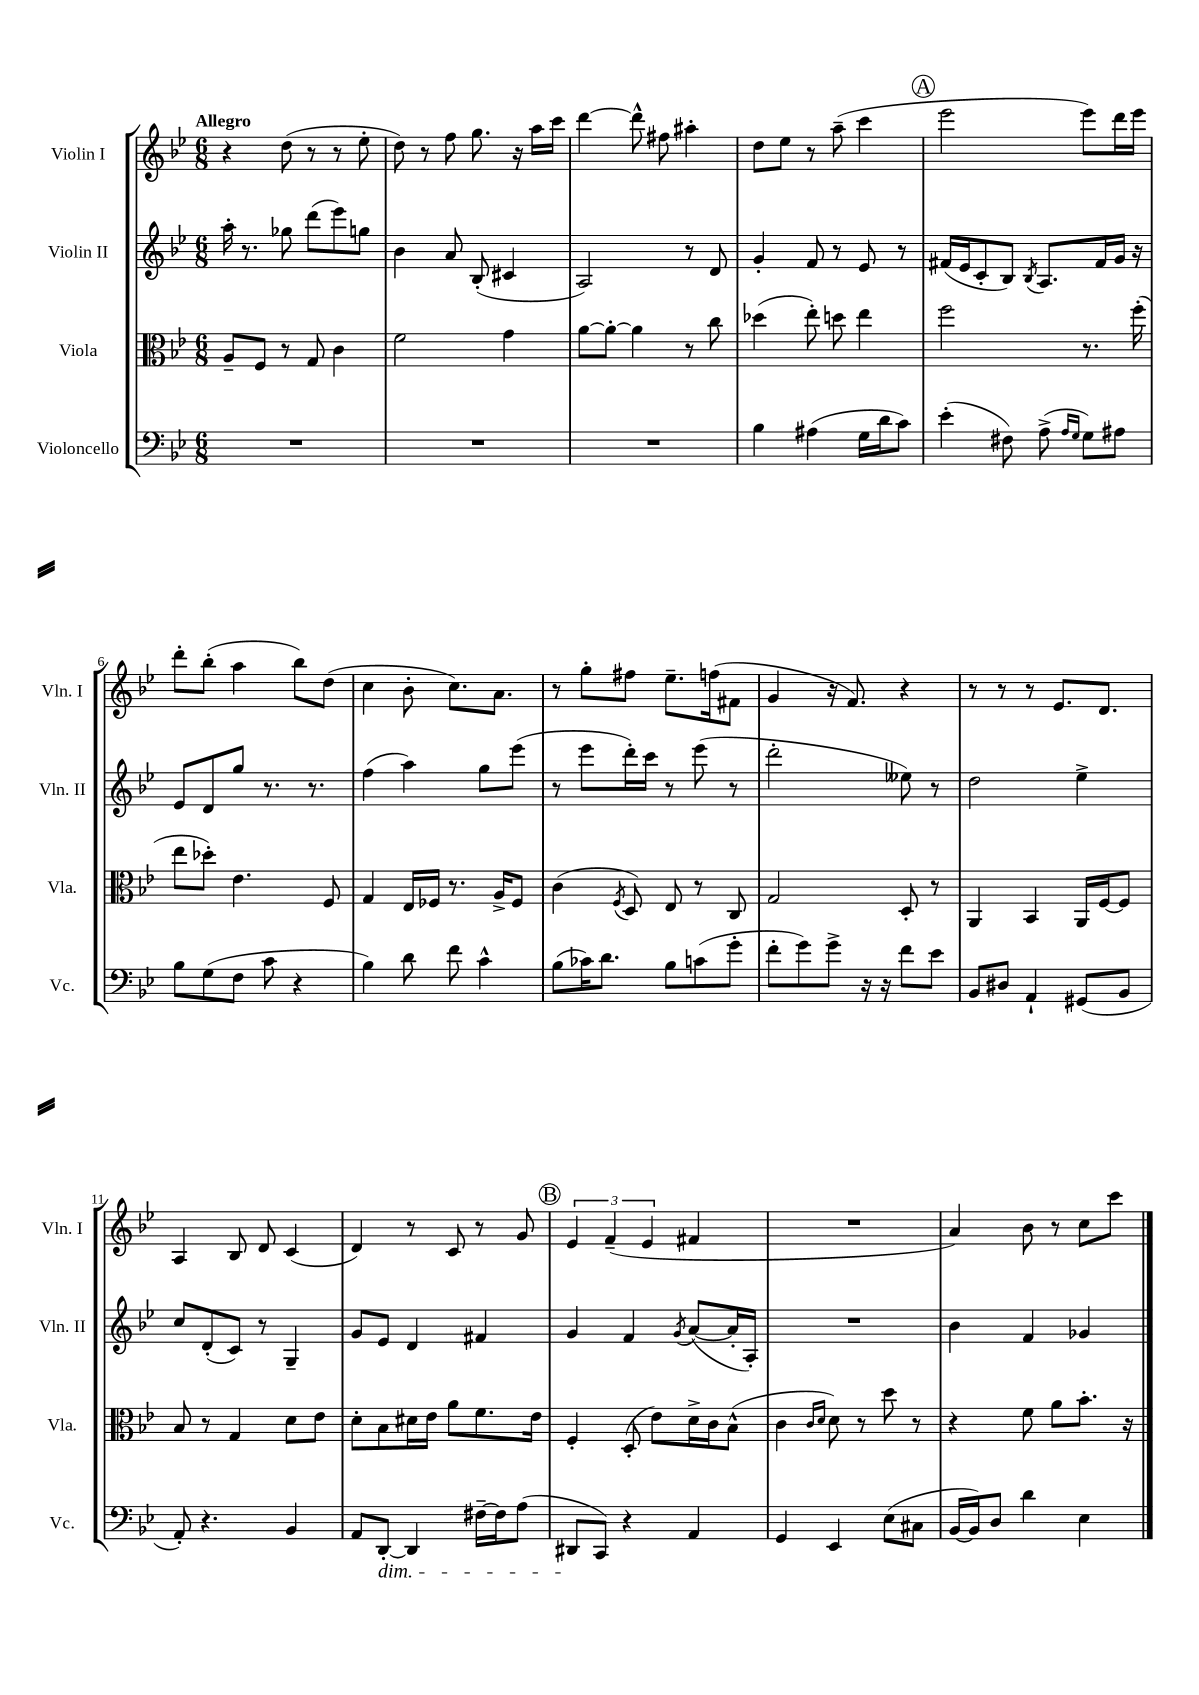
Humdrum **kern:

**kern	**kern	**kern	**kern
*staff4	*staff3	*staff2	*staff1
*clefF4	*clefC3	*clefG2	*clefG2
*k[b-e-]	*k[b-e-]	*k[b-e-]	*k[b-e-]
*M6/8	*M6/8	*M6/8	*M6/8
2.r	8A~	16aa'	4r
.	.	8.r	.
.	8F	.	.
.	8r	8gg-	(8dd
.	8G	(8ddd	8r
.	4c	8eee-)	8r
.	.	8gg	8ee-'
=	=	=	=
2.r	2f	4b-	8dd)
.	.	.	8r
.	.	8a	8ff
.	.	(8B-'	8.gg
.	4g	4c#	.
.	.	.	16r
.	.	.	16aa
.	.	.	16ccc
=	=	=	=
2.r	[8a	2A)	[4ddd
.	8a'_	.	.
.	4a]	.	8ddd^^]
.	.	.	8ff#
.	8r	8r	4aa#'
.	8cc	8d	.
=	=	=	=
4B-	(4dd-	4g'	8dd
.	.	.	8ee-
(4A#	8ee-')	8f	8r
.	8dd	8r	(8aa~
16G	4ee-	8e-	4ccc
16d	.	.	.
8c)	.	8r	.
=	=	=	=
(4e-'	2ff	(16f#	2eee-
.	.	16e-	.
.	.	8c'	.
8F#)	.	8B-)	.
.	.	8qB-	.
(8A^	.	8.A	.
16qqA	.	.	.
16qqG	.	.	.
8G)	8.r	.	8eee-)
.	.	16f#	.
8A#	.	16g	16ddd
.	(16ff'	16r	16eee-
=	=	=	=
8B-	8ee-	8e-	8ddd'
(8G	8dd-')	8d	(8bb-'
8F	4.e-	8gg	4aa
8c	.	8.r	.
4r	.	.	8bb-)
.	.	8.r	.
.	8F	.	(8dd
=	=	=	=
4B-)	4G	(4ff	4cc
8d	16E-	4aa)	8b-'
.	16F-	.	.
8f	8.r	.	8.cc)
4c^^	.	8gg	.
.	16A^	.	8.a
.	8F-	(8eee-	.
=	=	=	=
(8B-	(4c	8r	8r
16c-)	.	8eee-	8gg'
8.d	.	.	.
.	8qF	.	.
.	8D)	16ddd')	8ff#
.	.	16ccc	.
8B-	8E-	8r	8.ee-~
(8c	8r	(8eee-	.
.	.	.	(16ff
8g'	8C	8r	8f#
=	=	=	=
8f'	2G	2ddd'	4g
8g)	.	.	.
8g^	.	.	16r
.	.	.	8.f)
16r	.	.	.
16r	.	.	.
8f	8D'	8ee--)	4r
8e-	8r	8r	.
=	=	=	=
8BB-	4AA	2dd	8r
8D#	.	.	8r
4AA`	4BB-	.	8r
.	.	.	8.e-
(8GG#	16AA	4ee-^	.
.	[16F	.	8.d
8BB-	8F]	.	.
=	=	=	=
8AA')	8B-	8cc	4A
4.r	8r	(8d'	.
.	4G	8c)	8B-
.	.	8r	8d
4BB-	8d	4G~	(4c
.	8e-	.	.
=	=	=	=
8AA	8d'	8g	4d)
[8DD'	8B-	8e-	.
4DD]	16d#	4d	8r
.	16e-	.	.
.	8a	.	8c
[16F#~	8.f	4f#	8r
16F#]	.	.	.
(8A	.	.	8g
.	16e-	.	.
=	=	=	=
8DD#	4F'	4g	6e-
8CC)	.	.	.
.	.	.	(6f~
4r	(8D'	4f	.
.	.	.	6e-
.	8e-)	.	.
.	.	8qg	.
4AA	16d^	([8a	4f#
.	16c	.	.
.	(8B-^^	16a']	.
.	.	16A')	.
=	=	=	=
4GG	4c	2.r	2.r
.	16qqc	.	.
.	16qqd	.	.
4EE-	8d)	.	.
.	8r	.	.
(8E-	8dd	.	.
8C#	8r	.	.
=	=	=	=
[16BB-	4r	4b-	4a)
16BB-])	.	.	.
8D	.	.	.
4d	8f	4f	8b-
.	8a	.	8r
4E-	8.b-'	4g-	8cc
.	.	.	8ccc
.	16r	.	.
==	==	==	==
*-	*-	*-	*-
